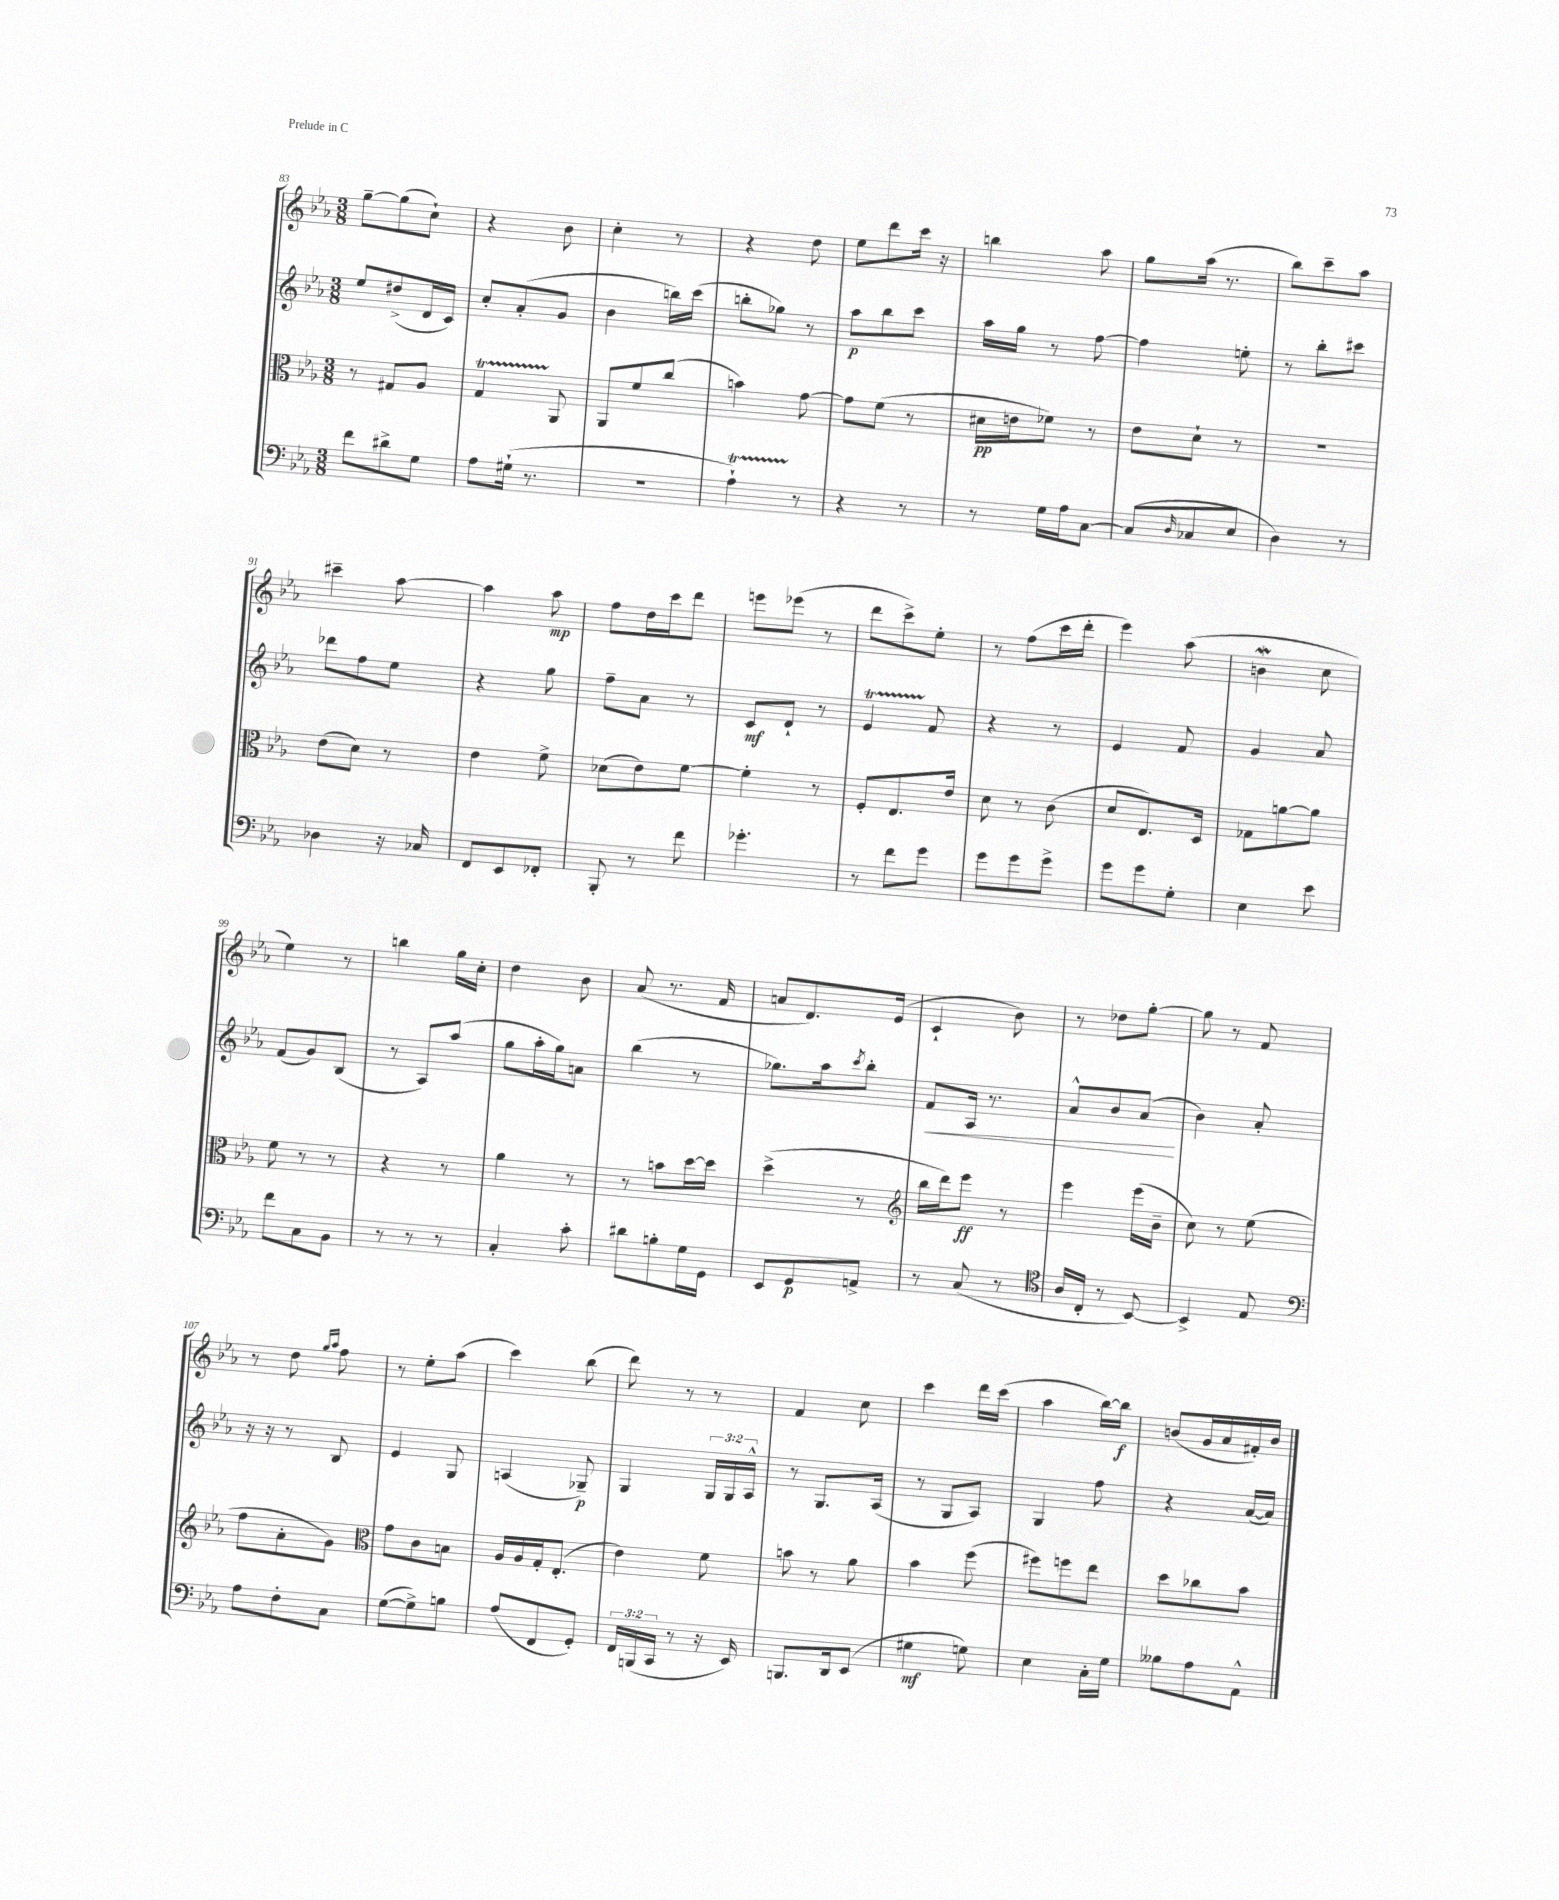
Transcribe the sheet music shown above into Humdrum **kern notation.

**kern	**dynam	**kern	**dynam	**kern	**dynam	**kern	**dynam
*part4	*part4	*part3	*part3	*part2	*part2	*part1	*part1
*staff4	*staff4	*staff3	*staff3	*staff2	*staff2	*staff1	*staff1
*clefF4	*	*clefC3	*	*clefG2	*	*clefG2	*
*k[b-e-a-]	*	*k[b-e-a-]	*	*k[b-e-a-]	*	*k[b-e-a-]	*
*M3/8	*	*M3/8	*	*M3/8	*	*M3/8	*
=83	=83	=83	=83	=83	=83	=83	=83
8f\L	.	8r	.	8ee-/L	.	[8gg~\L	.
8d#X^\	.	8G#X/L	.	(8dd#X^/	.	(8gg\]	.
8G\J	.	8A-/J	.	16d/L	.	8cc`\J)	.
.	.	.	.	16c/JJ)	.	.	.
=84	=84	=84	=84	=84	=84	=84	=84
8A-\L	.	4Gt/	.	8cc'/L	.	4r	.
(16G#X`\Jk	.	.	.	(8a-'/	.	.	.
8.r	.	.	.	.	.	.	.
.	.	8AA-/	.	8g/J	.	8b-\	.
=85	=85	=85	=85	=85	=85	=85	=85
4.r	.	8AA-/L	.	4b-\	.	4cc'\	.
.	.	8f/	.	.	.	.	.
.	.	(8cc/J	.	16bbn\LL)	.	8r	.
.	.	.	.	(16ccc\JJ	.	.	.
=86	=86	=86	=86	=86	=86	=86	=86
4A-T`\)	.	4bn\)	.	8bbn'\L	.	4r	.
.	.	.	.	8gg-X\J)	.	.	.
8r	.	[8g\	.	8r	.	8dd\	.
=87	=87	=87	=87	=87	=87	=87	=87
4r	.	8g\L]	.	8aa-\L	p	8ee-\L	.
.	.	(8f\J	.	8bb-\	.	8ddd\	.
8r	.	8r	.	8ccc\J	.	16ccc\Jk	.
.	.	.	.	.	.	16r	.
=88	=88	=88	=88	=88	=88	=88	=88
8r	.	16d#X\LL	pp	16aa-\LL	.	4bbn\	.
.	.	16en\J	.	16gg\JJ	.	.	.
16G\LL	.	8f-X\J)	.	8r	.	.	.
16A-\J	.	.	.	.	.	.	.
[8C\J	.	8r	.	[8ff\	.	8aa-\	.
=89	=89	=89	=89	=89	=89	=89	=89
(8C/L]	.	8e-\L	.	4ff\]	.	8gg\L	.
16qqD/	.	.	.	.	.	.	.
8C-X/	.	8d`\J	.	.	.	(16aa-\Jk	.
.	.	.	.	.	.	8.r	.
8E-/J	.	8r	.	8een'\	.	.	.
=90	=90	=90	=90	=90	=90	=90	=90
4D\)	.	4.r	.	8r	.	8bb-\L)	.
.	.	.	.	8bb-'\L	.	8ccc~\	.
8r	.	.	.	8ccc#X\J	.	8aa-\J	.
!!LO:LB:g=z
=91	=91	=91	=91	=91	=91	=91	=91
4D-X\	.	(8e-\L	.	8ddd-X\L	.	4ccc#X~\	.
.	.	8d\J)	.	8ff\	.	.	.
16r	.	8r	.	8ee-\J	.	[8aa-\	.
16C-X/	.	.	.	.	.	.	.
=92	=92	=92	=92	=92	=92	=92	=92
8FF/L	.	4e-\	.	4r	.	4aa-\]	.
8EE-/	.	.	.	.	.	.	.
8FF-X'/J	.	8f^\	.	8gg\	.	8aa-\	mp
=93	=93	=93	=93	=93	=93	=93	=93
8BBB-'/	.	(8d-X\L	.	8ff~\L	.	8ff\L	.
8r	.	8e-\)	.	8a-\J	.	16dd\L	.
.	.	.	.	.	.	16ccc\J	.
8f\	.	[8f\J	.	8r	.	8ddd\J	.
=94	=94	=94	=94	=94	=94	=94	=94
4.g-X'\	.	4f'\]	.	8c/L	mf	8eeen\L	.
.	.	.	.	8d`/J	.	(8eee-X\J	.
.	.	8r	.	8r	.	8r	.
=95	=95	=95	=95	=95	=95	=95	=95
8r	.	8F'/L	.	4e-T/	.	8ddd\L	.
8f\L	.	8.E-/	.	.	.	8ccc^\)	.
8g\J	.	.	.	8f/	.	8ee-'\J	.
.	.	16e-/Jk	.	.	.	.	.
=96	=96	=96	=96	=96	=96	=96	=96
8g\L	.	8d\	.	4r	.	8r	.
8g\	.	8r	.	.	.	(8ff\L	.
8g^\J	.	(8c\	.	8r	.	16ccc\L	.
.	.	.	.	.	.	16ddd'\JJ	.
=97	=97	=97	=97	=97	=97	=97	=97
8g\L	.	8d/L	.	4e-/	.	4eee-\)	.
8g\	.	8.E-/)	.	.	.	.	.
8G'\J	.	.	.	8f/	.	(8aa-\	.
.	.	16D/Jk	.	.	.	.	.
=98	=98	=98	=98	=98	=98	=98	=98
4E-\	.	8G-X\L	.	4g/	.	4bnW\	.
.	.	[8an\	.	.	.	.	.
8e-\	.	8a\J]	.	8a-/	.	8cc\	.
!!LO:LB:g=z
=99	=99	=99	=99	=99	=99	=99	=99
8f\L	.	8f\	.	(8f/L	.	4ee-\)	.
8C\	.	8r	.	8g/)	.	.	.
8BB-\J	.	8r	.	(8B-/J	.	8r	.
=100	=100	=100	=100	=100	=100	=100	=100
8r	.	4r	.	8r	.	4bbn\	.
8r	.	.	.	8A-/L)	.	.	.
8r	.	8r	.	(8aa-/J	.	16gg\LL	.
.	.	.	.	.	.	16cc'\JJ	.
=101	=101	=101	=101	=101	=101	=101	=101
4C'/	.	4a-\	.	8gg\L	.	4dd\	.
.	.	.	.	16aa-'\L	.	.	.
.	.	.	.	16gg\J)	.	.	.
8c'\	.	8r	.	8an\J	.	8b-\	.
=102	=102	=102	=102	=102	=102	=102	=102
8d#X\L	.	8r	.	(4bb-\	.	(8a-/	.
8Bn'\	.	8bn\L	.	.	.	8.r	.
16G\L	.	[16dd\L	.	8r	.	.	.
16GG\JJ	.	16dd\JJ]	.	.	.	16f/	.
=103	=103	=103	=103	=103	=103	=103	=103
8EE-/L	.	(4dd^\	.	8.gg-X\L)	.	8an/L	.
8GG/	p	.	.	.	.	8.d/)	.
.	.	.	.	16aa-\k	.	.	.
.	.	.	.	8qccc/	.	.	.
8AAn^/J	.	8r	.	8bb-'\J	.	.	.
.	.	.	.	.	.	(16e-/Jk	.
=104	=104	=104	=104	=104	=104	=104	=104
*	*	*clefG2	*	*	*	*	*
!	!	!	!	!	!LO:HP:b	!	!
8r	.	16bb-\LL	.	8f/L	<	4c`/	.
.	.	16ddd\J)	.	.	.	.	.
(8C/	.	8eee-\J	ff	16A-/Jk	.	.	.
.	.	.	.	8.r	.	.	.
8r	.	8r	.	.	.	8b-\)	.
=105	=105	=105	=105	=105	=105	=105	=105
*clefC4	*	*	*	*	*	*	*
16A-/LL	.	4eee-\	.	8a-^^/L	.	8r	.
16C'/JJ	.	.	.	.	.	.	.
8r	.	.	.	8b-/	.	8dd-X\L	.
[8BB-/)	.	(16eee-\LL	.	(8a-/J	.	[8gg'\J	.
.	.	16b-~\JJ	.	.	.	.	.
.	.	.	.	.	[	.	.
=106	=106	=106	=106	=106	=106	=106	=106
4BB-^/]	.	8cc\)	.	4b-\)	.	8gg\]	.
.	.	8r	.	.	.	8r	.
8E-/	.	(8ee-\	.	8a-'/	.	8f/	.
!!LO:LB:g=z
=107	=107	=107	=107	=107	=107	=107	=107
*clefF4	*	*	*	*	*	*	*
8A-\L	.	8ff\L	.	16r	.	8r	.
.	.	.	.	16r	.	.	.
8F'\	.	8a-'\	.	8r	.	8dd\	.
.	.	.	.	.	.	16qqgg/LL	.
.	.	.	.	.	.	16qqaa-/JJ	.
8C\J	.	8g\J)	.	8B-/	.	8ff\	.
=108	=108	=108	=108	=108	=108	=108	=108
*	*	*clefC3	*	*	*	*	*
([8G\L	.	8g\L	.	4e-/	.	8r	.
8G^\])	.	8c\	.	.	.	8ee-'\L	.
8Bn\J	.	8Bn\J	.	8G/	.	(8aa-\J	.
=109	=109	=109	=109	=109	=109	=109	=109
(8A-/L	.	16A-/LL	.	(4An/	.	4ccc\)	.
.	.	16A-/	.	.	.	.	.
8FF/	.	16G'/J	.	.	.	.	.
.	.	(8.E-'/J	.	.	.	.	.
8GG'/J)	.	.	.	8G-X~/)	p	(8bb-\	.
=110	=110	=110	=110	=110	=110	=110	=110
24FF/LL	.	4e-\)	.	4G/	.	8ddd\)	.
(24BBBn/	.	.	.	.	.	.	.
24CC/JJ	.	.	.	.	.	.	.
8r	.	.	.	.	.	8r	.
16r	.	8f\	.	24G/LL	.	8r	.
.	.	.	.	24G/	.	.	.
16EE-/)	.	.	.	.	.	.	.
.	.	.	.	24A-^^/JJ	.	.	.
=111	=111	=111	=111	=111	=111	=111	=111
8.BBBn/L	.	8bn\	.	8r	.	4f/	.
.	.	8r	.	8.G/L	.	.	.
16DD/k	.	.	.	.	.	.	.
(8EE-/J	.	8a-\	.	.	.	8cc\	.
.	.	.	.	(16A-/Jk	.	.	.
=112	=112	=112	=112	=112	=112	=112	=112
4G#X\	mf	4b-\	.	8r	.	4ccc\	.
.	.	.	.	8G/L	.	.	.
8Gn\)	.	(8ff\	.	8A-/J)	.	16ddd\LL	.
.	.	.	.	.	.	(16ccc\JJ	.
=113	=113	=113	=113	=113	=113	=113	=113
4E-\	.	8ff#X\L)	.	4G/	.	4aa-\	.
.	.	8ffn\	.	.	.	.	.
16C'\LL	.	8ee-\J	.	8ff\	.	[16bb-\LL)	.
16G\JJ	.	.	.	.	.	16bb-\JJ]	f
=114	=114	=114	=114	=114	=114	=114	=114
8B--X\L	.	8dd\L	.	4r	.	(8bn/L	.
8A-\	.	8cc-X\	.	.	.	16g/L	.
.	.	.	.	.	.	16a-/	.
8AA-^^\J	.	8b-\J	.	([16a-/LL	.	16f#X'/)	.
.	.	.	.	16a-/JJ])	.	16b/JJ	.
==	==	==	==	==	==	==	==
*-	*-	*-	*-	*-	*-	*-	*-
